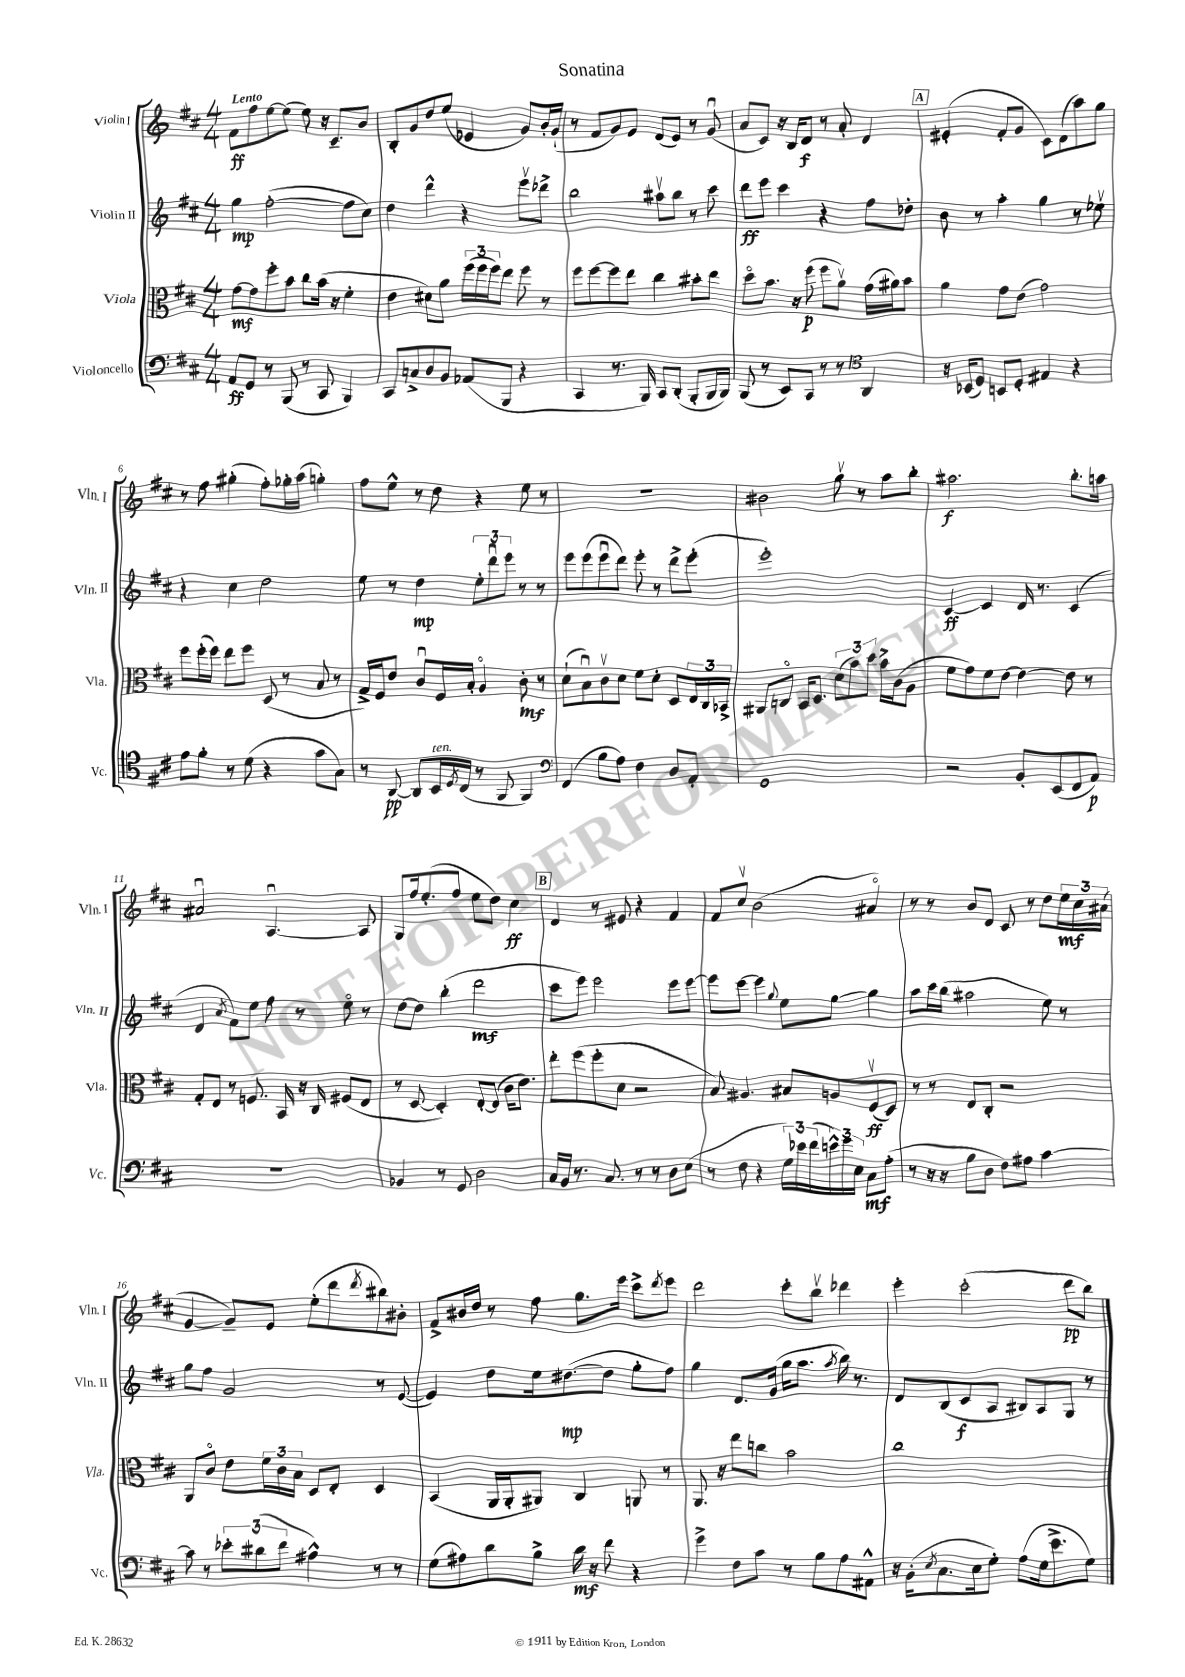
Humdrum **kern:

**kern	**kern	**kern	**kern
*staff4	*staff3	*staff2	*staff1
*clefF4	*clefC3	*clefG2	*clefG2
*k[f#c#]	*k[f#c#]	*k[f#c#]	*k[f#c#]
*M4/4	*M4/4	*M4/4	*M4/4
8AA	[8g	4gg	8f#
8GG	8g]	.	8ff#
8r	8ff#'	([2ff#'	[8ee
(8BBB	8b	.	(8ee]
8r	8cc#	.	8ee)
8CC#	(16b	.	16r
.	16r	.	8.c#~
4BBB)	4f#'	8ff#]	.
.	.	8cc#)	8b
=	=	=	=
8CC#	4e	4dd	8B'
8C^	.	.	8g
8D	8d#)	4ddd^^	8dd
8BB	8a	.	(8ee
(8AA-	(24ff#	4r	4e-
.	24ff#	.	.
.	24ff#)	.	.
8BBB	8ee	.	.
4r	8ff#	8eeev	8g)
.	8r	8ddd-^	16b'
.	.	.	(16g`
=	=	=	=
4CC#	8ff#	2bb	8r
.	[8ff#	.	8f#
8.r	8ff#]	.	8g)
.	8ee	.	8e
16BBB)	.	.	.
8CC#	4cc#	8aa#v	(8d
(8DD'	.	8bb	8e)
8BBB'	8b#'	8r	8r
16BBB	8ee	8ccc#	(8gu
16BBB)	.	.	.
=	=	=	=
(8BBB	8ddo	8ddd	8a
8r	8.b	8eee	8c#)
8EE)	.	4ccc#	16r
.	16r	.	16B
8CC#	(8ff#	.	8d
8r	8ff#	4r	8r
8r	8av)	.	8a'
*clefC4	*	*	*
4AA	(16g	8ff#	4d
.	16a#)	.	.
.	8b	8dd-'	.
=	=	=	=
16r	4a	8b	(4e#'
(16BB-	.	.	.
8D)	.	8r	.
8BB	8g	4aa'	8f#'
8D'	(8e	.	8g
4E#	2g)	4gg	8c#)
.	.	.	(8d
4r	.	8r	8aa)
.	.	8ee-v	8gg
=	=	=	=
8e	8ff#	4r	8r
8f#'	(16ff#'	.	8ff#
.	16ff#)	.	.
8r	8ee	4cc#	(4gg#'
(8d	8ff#	.	.
4r	(8D	2dd	8ff#')
.	8r	.	16gg-'
.	.	.	(16aa
8g	8B	.	4gg')
8G)	8r	.	.
=	=	=	=
8r	16G^)	8ee	8ff#
.	16F#	.	.
[8AA	8e	8r	8ee^^
8AA]	8c#u	4dd	8r
16BB	16F#	.	8dd
8qD	.	.	.
(16C#	16B'	.	.
8r	4Ao	12ee'	4r
.	.	12dddu	.
8FF#	.	.	.
.	.	12eee	.
4FF#)	8c#'	8r	8ee
.	8r	8r	8r
=	=	=	=
*clefF4	*	*	*
(4FF#	(8d`	8eee	1r
.	8Bu)	(8eee	.
8B	8c#v	8eeeu	.
8A)	8d	8ddd)	.
4F#	8f#	8eee'	.
.	8d'	8r	.
8D	8D	8ddd^	.
8AA'	24E	(8eee'	.
.	24C#	.	.
.	24BB-^	.	.
=	=	=	=
1GG	8AA#	1eee')	2b#
.	8Co	.	.
.	16BB	.	.
.	8.D	.	.
.	(12d	.	8ggv
.	12b)	.	.
.	.	.	8r
.	12dd	.	.
.	16b^	.	8aa
.	(16c#	.	.
.	8A	.	8bb'
=	=	=	=
2r	8f#	[4c#	2.aa#
.	8g)	.	.
.	8f#	4c#]	.
.	[8e	.	.
8BB'	4e_	16d	.
.	.	8.r	.
(8EE	.	.	.
8FF#	8e]	(4c#	8.bb'
8AA)	8r	.	.
.	.	.	16aa
=	=	=	=
1r	8G'	4d	2a#u
.	8E	.	.
.	.	8qa	.
.	8r	8f#)	.
.	8.F	8ee	.
.	.	8ff#	[4.Au
.	16BB	.	.
.	16r	8r	.
.	16C#	.	.
.	(8F#	8eeo	.
.	8E	8r	8A]
=	=	=	=
4BB-	8r	[8dd	8G
.	[8D	8dd]	16ff#
.	.	.	(8.ee'
8r	4D'])	(4bb'	.
8GG	.	.	8ff#
2D	[8E'	2ddd	8ee
.	(8E]	.	8dd)
.	16c#	.	4cc#
.	8.e)	.	.
=	=	=	=
16C#	8ee'	8ccc#	4d
16BB	.	.	.
8.r	(8ff#	8eee)	.
.	8ff#'	2eee	8r
8.C#	.	.	.
.	8d	.	8e#
8r	2r	.	4r
8r	.	.	.
8D	.	8eee	4f#
(8E	.	[8eee	.
=	=	=	=
8r	8B)	8eee]	8f#
8F#	4.A#	[8eee	8cc#v
4r	.	4eee]	(2b
.	.	8qqgg	.
24G)	8B#	8ee	.
24e-	.	.	.
(24f#	.	.	.
24e^^)	8A	[8gg	.
24g	.	.	.
24E	.	.	.
8C#	(8F#v	4gg]	4a#o)
(8A'	8D)	.	.
=	=	=	=
8r	8r	8aa	8r
16r	8r	16ccc#	8r
16r	.	(16bb	.
8B	8E	2aa#	8b
8D	8C#'	.	8d
8F#)	2r	.	8c#
8A#	.	.	8r
[4c#	.	8ee)	8dd
.	.	8r	24ee
.	.	.	24cc#
.	.	.	(24a#
=	=	=	=
8c#]	8AA	8gg	[4g
8r	8c#o	8ff#	.
12e-'	8e	2g	8g~])
(12d#	.	.	.
.	24f#	.	8e
12f#	24c#	.	.
.	24B	.	.
4A#^^)	8D	.	(8ee'
.	8E'	.	8ddd
.	.	.	8qddd
8r	4D	8r	8bb#)
8r	.	([8e	8b#'
=	=	=	=
(8G	(4BB	4e])	8f#^
8A#)	.	.	16b#
.	.	.	16dd
8d	16AA	8dd	8r
.	16AA'	.	.
8B^	8AA#)	16ee	8ff#
.	.	([8.dd#	.
16d	4C#	.	8.gg
16r	.	.	.
8f#	.	8dd#]	.
.	.	.	16eee
4r	8AA	8gg'	8ccc#^
.	.	.	8qddd
.	8r	8ff#)	8eee
=	=	=	=
4g^	8.AA	4gg	2ddd
.	16r	.	.
8F#	8ee	8.d	.
8c#	8cc	.	.
.	.	(16g	.
8r	2b	16gg	8ccc#'
.	.	8.aa	.
8B	.	.	8bbv
.	.	8qaa	.
8A	.	16bb)	4ddd-
.	.	8.r	.
8AA#^^	.	.	.
=	=	=	=
16r	1cc#	8d	4eee'
(16BB'	.	.	.
8qE	.	.	.
8.C#	.	(8B	.
.	.	8c#	(2ccc#'
16E	.	.	.
8G')	.	8A	.
(8A	.	8B#)	.
16G	.	8A	.
8.e^	.	.	.
.	.	8G	8ddd
8G)	.	8r	8bb)
==	==	==	==
*-	*-	*-	*-
